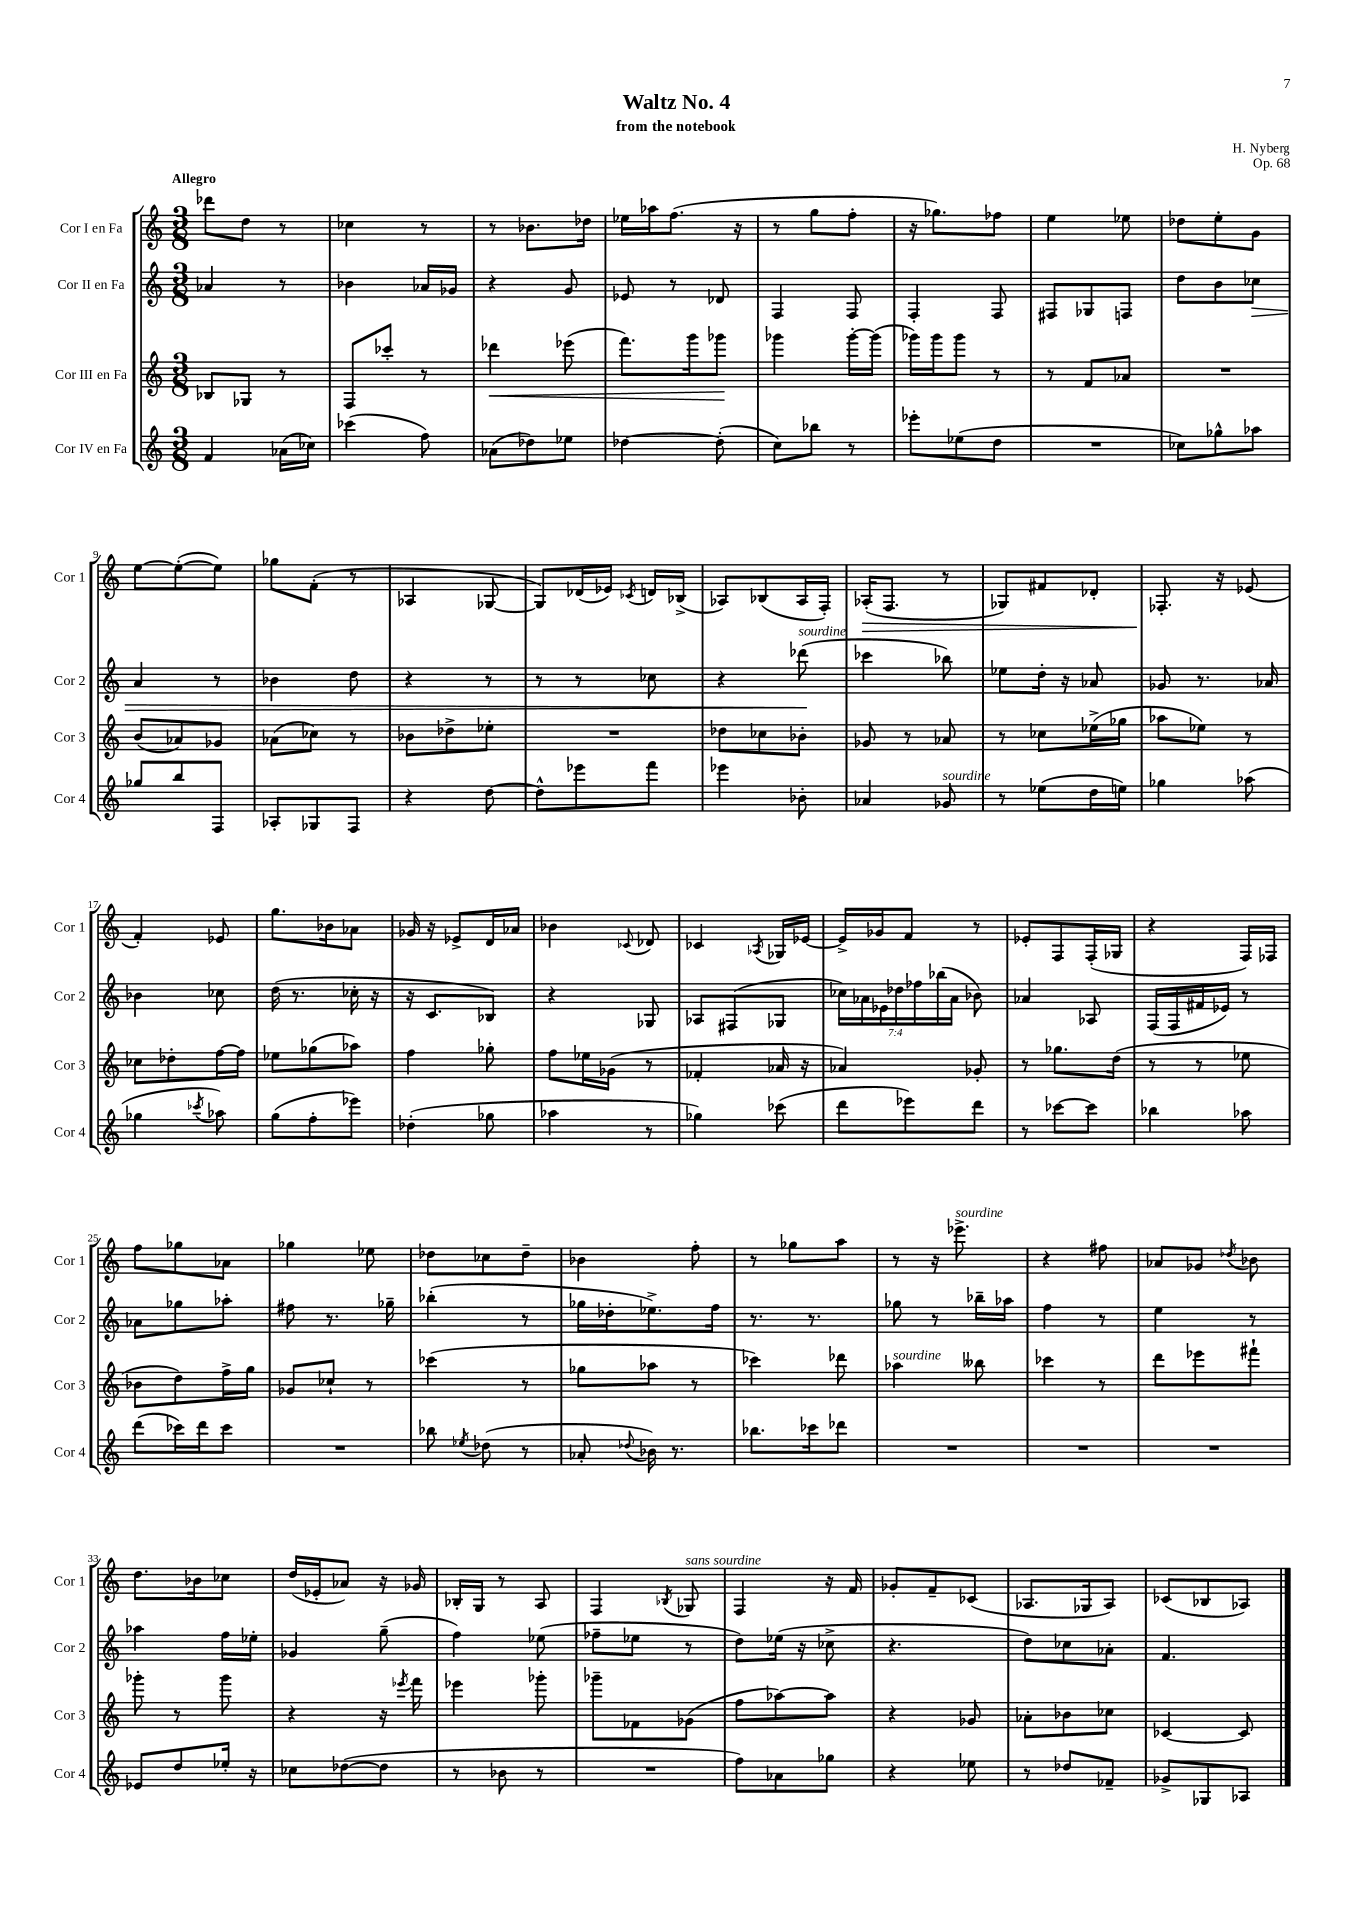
\header { title = "Waltz No. 4" composer = "H. Nyberg" subtitle = "from the notebook" opus = "Op. 68" }
<<
\new StaffGroup <<
\new Staff = "s0" \with { instrumentName = "Cor I en Fa" shortInstrumentName = "Cor 1" } {
    \clef treble \key c \major \numericTimeSignature \time 3/8 \tempo "Allegro"
    \autoBeamOff des'''8[ d''8] r8 |
    ces''4 r8 |
    r8 bes'8.[ des''16] |
    ees''16[ aes''16 f''8.]( r16 |
    r8 g''8[ f''8]-. |
    r16 ges''8.[) fes''8] |
    e''4 ees''8 |
    des''8[ e''8-. g'8] |
    e''8[~ e''8~-.( e''8]) |
    ges''8[ f'8]-.( r8 |
    aes4 ges8~ |
    ges8[) des'16( ees'16]) \acciaccatura { ces'8 } d'16[ bes16]->( |
    aes8[) bes8( aes16 f16]-.) |
    aes16[-.\>( f8.] r8 |
    ges8[) fis'8 des'8]-. |
    fes8.-.\! r16 ees'8( |
    f'4-.) ees'8 |
    g''8.[ bes'16 aes'8] |
    ges'16 r16 ees'8[-> d'16 aes'16] |
    bes'4 \appoggiatura { ces'8 } des'8 |
    ces'4 \acciaccatura { aes8 } ges16[ ees'16]~ |
    ees'16[-> ges'16 f'8] r8 |
    ees'8[-. f8 f16-.( ges16] |
    r4 f16[) fes16] |
    f''8[ ges''8 aes'8] |
    ges''4 ees''8 |
    des''8[ ces''8 des''8]-- |
    bes'4 f''8-. |
    r8 ges''8[ a''8] |
    r8 r16 ees'''8.->^\markup { \italic "sourdine" } |
    r4 fis''8 |
    aes'8[ ges'8] \acciaccatura { des''8 } bes'8 |
    d''8.[ bes'16 ces''8] |
    d''16[( ees'16-. aes'8]) r16 ges'16 |
    bes16[-. g16] r8 a8 |
    f4 \acciaccatura { bes8 } ges8^\markup { \italic "sans sourdine" } |
    f4 r16 f'16 |
    ges'8[-. f'8-- ces'8]( |
    aes8.[ ges16 aes8]) |
    ces'8[( bes8 aes8]) \bar "|." |
}
\new Staff = "s1" \with { instrumentName = "Cor II en Fa" shortInstrumentName = "Cor 2" } {
    \clef treble \key c \major \numericTimeSignature \time 3/8 \override Staff.TupletNumber.text = #tuplet-number::calc-fraction-text
    \autoBeamOff aes'4 r8 |
    bes'4 aes'16[ ges'16] |
    r4 g'8 |
    ees'8 r8 des'8 |
    f4 f8 |
    f4-. f8 |
    fis8[ ges8 f8] |
    d''8[ b'8 ces''8]\> |
    a'4 r8 |
    bes'4 d''8 |
    r4 r8 |
    r8 r8 ces''8 |
    r4 des'''8\!^\markup { \italic "sourdine" }( |
    ces'''4 bes''8) |
    ees''8[ d''16]-. r16 aes'8 |
    ges'8 r8. aes'16 |
    bes'4 ces''8 |
    d''16( r8. ces''16-. r16 |
    r16 c'8.[ bes8]) |
    r4 ges8 |
    aes8[ fis8( ges8] |
    \tuplet 7/4 { ces''16[) aes'16 ees'16 des''16 fes''16 bes''16( aes'16] } bes'8) |
    aes'4 aes8 |
    f16[( f16 fis'16 ees'16]) r8 |
    aes'8[ ges''8 aes''8]-. |
    fis''8 r8. ges''16-- |
    bes''4-.( r8 |
    ges''16[ des''16-. ees''8.->) f''16] |
    r8. r8. |
    ges''8 r8 bes''16[-- aes''16] |
    f''4 r8 |
    e''4 r8 |
    aes''4 f''16[ ees''16]-. |
    ges'4 g''8--( |
    f''4) ees''8( |
    fes''8[-- ees''8] r8 |
    d''8[) ees''16]( r16 ces''8-> |
    r4. |
    d''8[) ces''8 aes'8]-. |
    f'4. \bar "|." |
}
\new Staff = "s2" \with { instrumentName = "Cor III en Fa" shortInstrumentName = "Cor 3" } {
    \clef treble \key c \major \numericTimeSignature \time 3/8
    \autoBeamOff bes8[ ges8] r8 |
    f8[ ces'''8]-. r8 |
    des'''4\< ees'''8( |
    f'''8.[) g'''16 ges'''8]\! |
    ges'''4 ges'''16[~-. ges'''16]( |
    ges'''16[) ges'''16 ges'''8] r8 |
    r8 f'8[ aes'8] |
    R4. |
    b'8[( aes'8) ges'8] |
    aes'8[( ces''8]) r8 |
    bes'8[ des''8-> ees''8]-. |
    R4. |
    des''8[ ces''8 bes'8]-. |
    ges'8 r8 aes'8 |
    r8 ces''8[ ees''16->( ges''16] |
    aes''8[ ees''8]) r8 |
    ces''8[ des''8-. f''16~ f''16] |
    ees''8[ ges''8( aes''8]) |
    f''4 ges''8-. |
    f''8[ ees''16 ges'16]( r8 |
    fes'4-. aes'16 r16 |
    aes'4) ges'8-. |
    r8 ges''8.[ d''16]( |
    r8 r8 ees''8 |
    bes'8[ d''8) f''16-> g''16] |
    ges'8[ ces''8]-! r8 |
    ces'''4( r8 |
    ges''8[ aes''8] r8 |
    ces'''4) des'''8 |
    aes''4^\markup { \italic "sourdine" } beses''8 |
    ces'''4 r8 |
    d'''8[ ees'''8 fis'''8]-! |
    ges'''8-. r8 ges'''8 |
    r4 r16 \acciaccatura { ees'''8 } f'''16 |
    ees'''4 ges'''8-. |
    ges'''8[-- fes'8 ges'8]( |
    f''8[ aes''8~) aes''8] |
    r4 ges'8 |
    aes'8[-. bes'8 ces''8] |
    ces'4~ ces'8 \bar "|." |
}
\new Staff = "s3" \with { instrumentName = "Cor IV en Fa" shortInstrumentName = "Cor 4" } {
    \clef treble \key c \major \numericTimeSignature \time 3/8
    \autoBeamOff f'4 aes'16[( ces''16]) |
    ces'''4( f''8) |
    aes'8[( des''8) ees''8] |
    des''4~ des''8-.( |
    c''8[) bes''8] r8 |
    ees'''8[-. ees''8( d''8] |
    R4. |
    ces''8[) ges''8-^ aes''8] |
    ges''8[ b''8 f8] |
    aes8[-. ges8 f8] |
    r4 d''8~ |
    d''8[-^ ees'''8 f'''8] |
    ees'''4 bes'8-. |
    aes'4 ges'8^\markup { \italic "sourdine" } |
    r8 ees''8[( d''16 e''16]) |
    ges''4 aes''8( |
    ges''4 \acciaccatura { ces'''8 } aes''8) |
    g''8[( f''8-. ees'''8]) |
    des''4-.( ges''8 |
    aes''4 r8 |
    ges''4) ces'''8( |
    d'''8[ ees'''8) d'''8] |
    r8 ces'''8[~ ces'''8] |
    bes''4 aes''8 |
    d'''8[( ces'''16) d'''16 ces'''8] |
    R4. |
    bes''8 \acciaccatura { ees''8 } des''8( r8 |
    aes'8-. \appoggiatura { des''8 } bes'16) r8. |
    bes''8.[ ces'''16 des'''8] |
    R4. |
    R4. |
    R4. |
    ees'8[ d''8 ees''16]-. r16 |
    ces''8[ des''8~( des''8] |
    r8 bes'8 r8 |
    R4. |
    f''8[) aes'8 ges''8] |
    r4 ees''8 |
    r8 des''8[ fes'8]-- |
    ges'8[-> ges8 aes8] \bar "|." |
}
>>
>>
